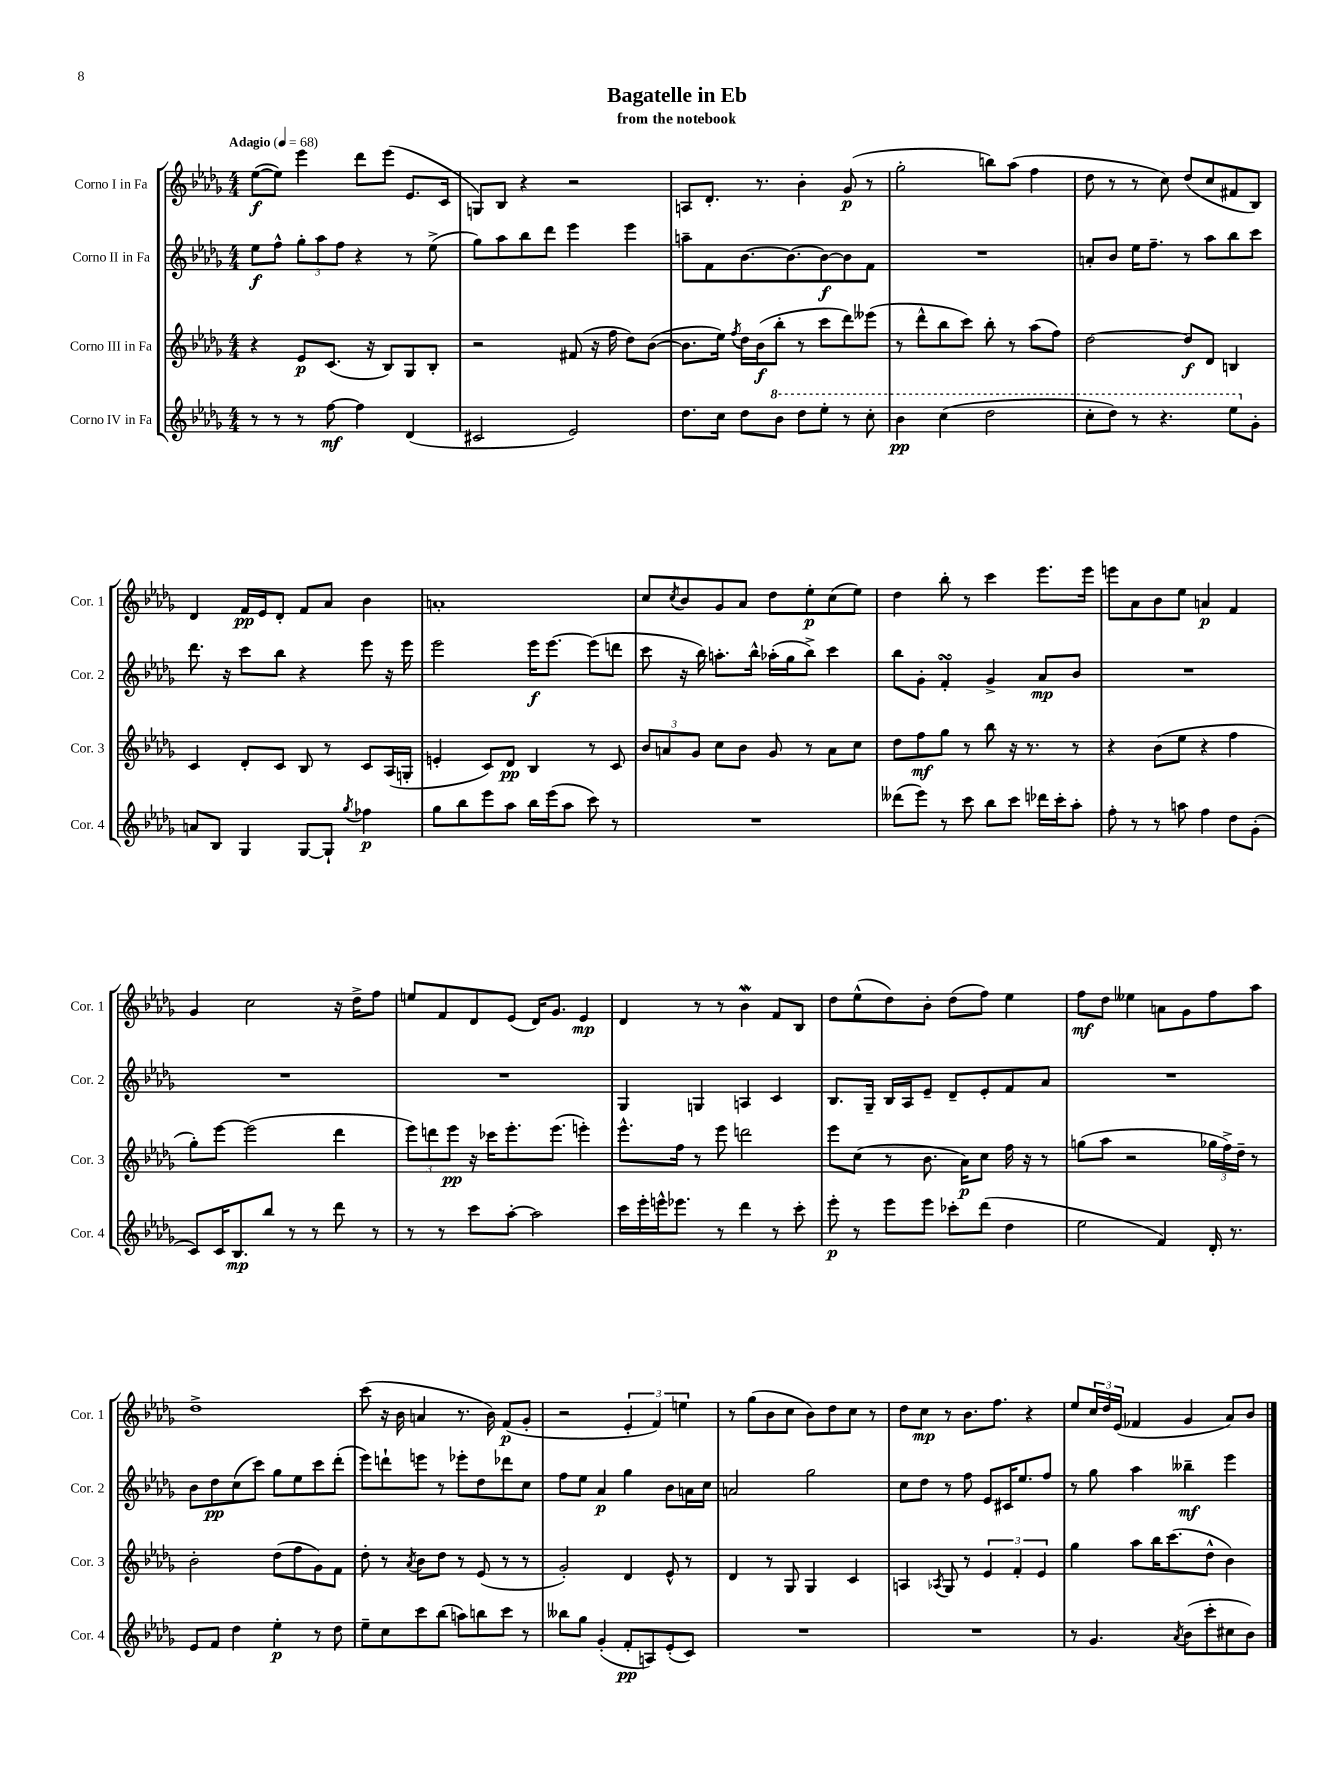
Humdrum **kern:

**kern	**kern	**kern	**kern
*staff4	*staff3	*staff2	*staff1
*clefG2	*clefG2	*clefG2	*clefG2
*k[b-e-a-d-g-]	*k[b-e-a-d-g-]	*k[b-e-a-d-g-]	*k[b-e-a-d-g-]
*M4/4	*M4/4	*M4/4	*M4/4
*MM68	*MM68	*MM68	*MM68
8r	4r	8ee-	([8ee-
8r	.	8ff^^	8ee-])
8r	8e-	12gg-'	4eee-
.	.	12aa-	.
[8ff	(8.c	.	.
.	.	12ff	.
4ff]	.	4r	8ddd-
.	16r	.	.
.	8B-)	.	(8eee-
(4d-	8G-	8r	8.e-
.	8B-'	(8ee-^	.
.	.	.	16c
=	=	=	=
2c#	2r	8gg-)	8G)
.	.	8aa-	8B-
.	.	8bb-	4r
.	.	8ddd-	.
2e-)	(8f#	4eee-	2r
.	16r	.	.
.	16ff	.	.
.	8dd-)	4eee-	.
.	([8b-	.	.
=	=	=	=
8.dd-	8.b-]	8aa~	8A
.	.	8f	8.d-'
16cc	16ee-)	.	.
.	8qff	.	.
8dd-	16dd-	[8.b-	.
.	(16b-	.	8.r
8bb-	8bb-'	.	.
.	.	8.b-_	.
8ddd-	8r	.	4b-'
8eee-'	8ccc	8b-_	.
8r	8ddd-)	8b-]	(8g-
8ccc'	(8eee--	8f	8r
=	=	=	=
4bb-	8r	1r	2gg-'
.	8ddd-^^	.	.
(4ccc	8bb-	.	.
.	8ccc)	.	.
2ddd-	8bb-'	.	8bb)
.	8r	.	(8aa-
.	(8aa-	.	4ff
.	8ff)	.	.
=	=	=	=
8ccc'	[2dd-	8a'	8dd-
8ddd-)	.	8b-	8r
8r	.	16ee-	8r
.	.	8.ff~	.
4.r	.	.	8cc)
.	8dd-]	8r	(8dd-
.	8d-	8aa-	8cc
8eee-	4B	8bb-	8f#
8g-'	.	8ccc	8B-)
=	=	=	=
8a	4c	8.ddd-	4d-
8B-	.	.	.
.	.	16r	.
4G-	8d-'	8ccc	16f
.	.	.	16e-
.	8c	8bb-	8d-'
[8G-	8B-	4r	8f
8G-`]	8r	.	8a-
8qgg-	.	.	.
4ff-	8c	8eee-	4b-
.	(16A-	16r	.
.	16G'	16eee-	.
=	=	=	=
8gg-	4e'	2eee-	1a'
8bb-	.	.	.
8eee-	8c)	.	.
8aa-	8d-	.	.
16bb-	4B-	16eee-	.
(16eee-	.	[8.eee-	.
8aa-	.	.	.
8ccc)	8r	(8eee-]	.
8r	8c	8ddd	.
=	=	=	=
1r	12b-	8ccc	8cc
.	12a	.	.
.	.	.	8qcc
.	.	16r	8b-
.	12g-	.	.
.	.	16bb-)	.
.	8cc	8.aa'	8g-
.	8b-	.	8a-
.	.	16bb-^^	.
.	8g-	(16aa-'	8dd-
.	.	16gg-	.
.	8r	8bb-^)	8ee-'
.	8a	4ccc	(8cc
.	8cc	.	8ee-)
=	=	=	=
(8ddd--	8dd-	8bb-	4dd-
8eee-)	8ff	8g-'	.
8r	8gg-	4f'	8bb-'
8ccc	8r	.	8r
8bb-	8bb-	4g-^	4ccc
8ccc	16r	.	.
.	8.r	.	.
16ddd-	.	8a-	8.eee-
16ccc'	.	.	.
8aa-'	8r	8b-	.
.	.	.	16eee-
=	=	=	=
8ff'	4r	1r	8eee
8r	.	.	8a-
8r	(8b-	.	8b-
8aa	8ee-	.	8ee-
4ff	4r	.	4a
8dd-	4ff	.	4f
(8g-'	.	.	.
=	=	=	=
8c)	8gg-')	1r	4g-
16c	[8eee-	.	.
8.B-	.	.	.
.	(2eee-]	.	2cc
8bb-	.	.	.
8r	.	.	.
8r	.	.	.
8ddd-	4ddd-	.	16r
.	.	.	16dd-^
8r	.	.	8ff
=	=	=	=
8r	12eee-)	1r	8ee
.	12ddd	.	.
8r	.	.	8f
.	12eee-	.	.
8ccc	16r	.	8d-
.	16ccc-	.	.
[8aa-'	8.eee-'	.	(8e-
2aa-]	.	.	16d-)
.	(8.eee-	.	8.g-
.	4eee')	.	4e-
=	=	=	=
16ccc	8.eee-^^	4G-	4d-
16eee-'	.	.	.
16eee^^	.	.	.
8.eee-	16ff	.	.
.	8r	4G	8r
8r	8eee-	.	8r
4ddd-	2ddd	4A	4b-
8r	.	4c	8f
8ccc'	.	.	8B-
=	=	=	=
8eee-'	8eee-	8.B-	8dd-
8r	(8cc	.	(8ee-^^
.	.	16G-~	.
8eee-	8r	16B-	8dd-)
.	.	16A-	.
8eee-	8.b-	8e-~	8b-'
8ccc-'	.	8d-~	(8dd-
.	16a-)	.	.
(8ddd-	8cc	8e-'	8ff)
4dd-	16ff	8f	4ee-
.	16r	.	.
.	8r	8a-	.
=	=	=	=
2ee-	(8gg	1r	8ff
.	8aa-	.	8dd-
.	2r	.	4ee--
4f)	.	.	8a
.	.	.	8g-
16d-'	24gg-	.	8ff
.	24ff^)	.	.
8.r	.	.	.
.	24dd-~	.	.
.	8r	.	8aa-
=	=	=	=
8e-	2b-'	8b-	1dd-^
8f	.	8dd-	.
4dd-	.	(8cc	.
.	.	8ccc)	.
4ee-'	(8dd-	8gg-	.
.	8ff	8ee-	.
8r	8g-)	8ccc	.
8dd-	8f	(8ddd-'	.
=	=	=	=
8ee-~	8dd-'	8eee-)	(8ccc
8cc	8r	8ddd`	16r
.	.	.	16b-
.	8qa-	.	.
8ccc	8b-	8eee	4a
(8bb-	8dd-	8r	.
8aa)	8r	8eee-'	8.r
8bb	(8e-	8dd-	.
.	.	.	16b-)
8ccc	8r	8ddd-	(8f
8r	8r	8cc	8g-'
=	=	=	=
8bb--	2g-')	8ff	2r
8gg-	.	8ee-	.
(4g-'	.	4a-	.
8f'	4d-	4gg-	6e-'
8A)	.	.	.
.	.	.	6f)
(8e-'	8e-^^	8b-	.
.	.	.	6ee
8c)	8r	16a	.
.	.	16cc	.
=	=	=	=
1r	4d-	2a	8r
.	.	.	(8gg-
.	8r	.	8b-
.	8G-	.	8cc
.	4G-	2gg-	8b-)
.	.	.	8dd-
.	4c	.	8cc
.	.	.	8r
=	=	=	=
1r	4A	8cc	8dd-
.	.	8dd-	8cc
.	8qA-	.	.
.	8G-	8r	8r
.	8r	8ff	8.b-
.	6e-	8e-	.
.	.	.	8.ff
.	.	16c#	.
.	6f'	.	.
.	.	8.ee-	.
.	.	.	4r
.	6e-	.	.
.	.	8ff	.
=	=	=	=
8r	4gg-	8r	8ee-
4.g-	.	8gg-	24cc
.	.	.	24dd-
.	.	.	(24e-
.	8aa-	4aa-	4f-
.	16bb-	.	.
.	(8.ccc	.	.
8qa-	.	.	.
(8b-	.	4bb--~	4g-
8ccc'	8dd-^^	.	.
8cc#	4b-)	4eee-	8a-)
8b-)	.	.	8b-
==	==	==	==
*-	*-	*-	*-
